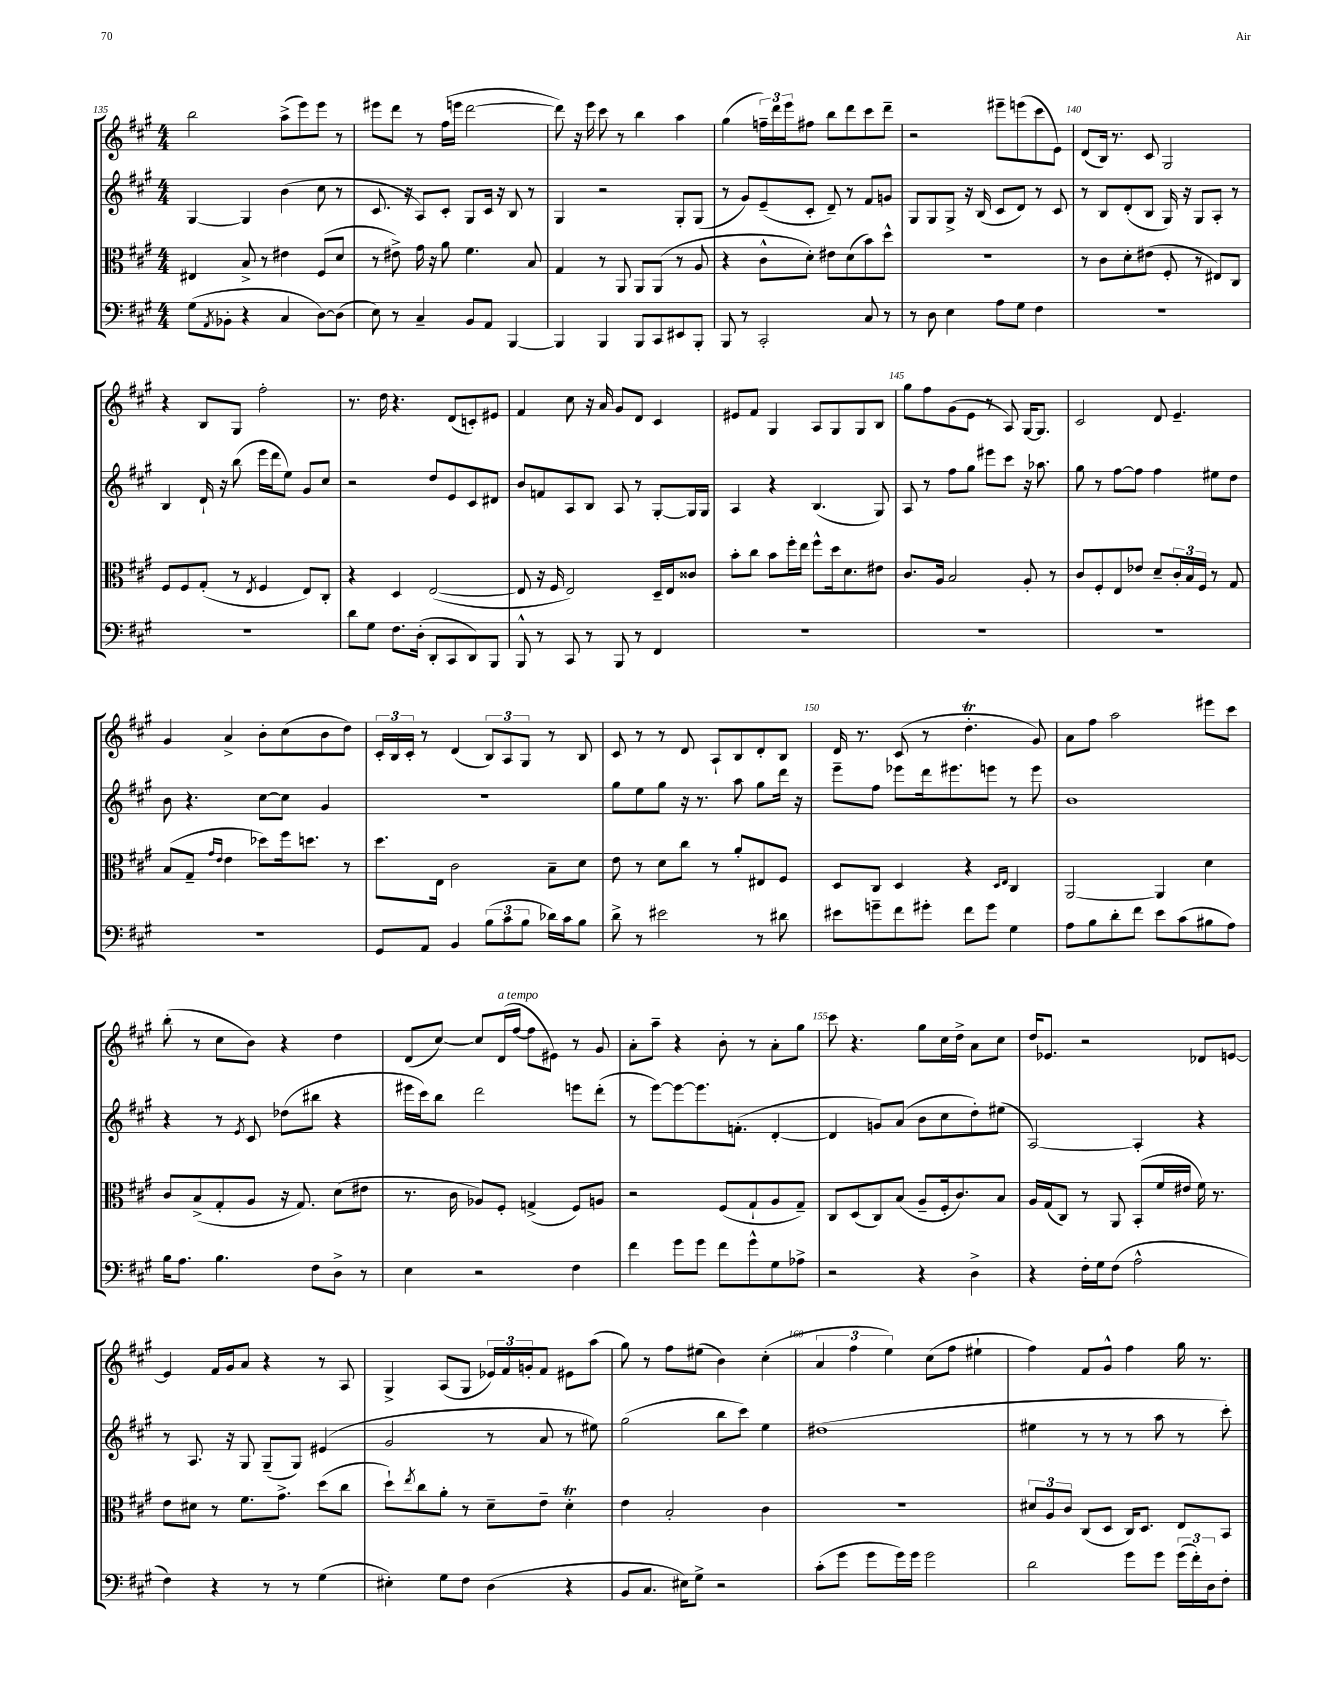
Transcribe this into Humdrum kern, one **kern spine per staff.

**kern	**kern	**kern	**kern
*part4	*part3	*part2	*part1
*staff4	*staff3	*staff2	*staff1
*clefF4	*clefC3	*clefG2	*clefG2
*k[f#c#g#]	*k[f#c#g#]	*k[f#c#g#]	*k[f#c#g#]
*M4/4	*M4/4	*M4/4	*M4/4
=135	=135	=135	=135
(8G#\L	4E#X/	[4G#/	2bb\
8qAA/	.	.	.
8BB-X'\J	.	.	.
4r	8B^/	4G#/]	.
.	8r	.	.
4C#/	4e#X\	(4b\	(8aa^\L
.	.	.	8eee\)
[8D\L)	(8F#/L	8cc#\	8eee\J
(8D\J]	8d/J	8r	8r
=136	=136	=136	=136
8E\)	8r	8.c#/	8eee#X\L
8r	8e#X^\)	.	8ddd\J
.	.	16r	.
4C#~/	16g#\	8A/L)	8r
.	16r	.	.
.	8a\	8c#'/J	(16ff#\LL
.	.	.	16eeen\JJ
8BB/L	4.f#\	8G#/L	[2ddd\
8AA/J	.	16c#/Jk	.
.	.	16r	.
[4BBB/	.	8B/	.
.	8B/	8r	.
=137	=137	=137	=137
4BBB/]	4G#/	4G#/	8ddd\])
.	.	.	16r
.	.	.	16eee\
4BBB/	8r	2r	8ccc#\
.	8AA/	.	8r
8BBB/L	8AA/L	.	4bb\
8CC#/	(8AA/J	.	.
8EE#X/	8r	8G#'/L	4aa\
8BBB'/J	8A/	(8G#/J	.
=138	=138	=138	=138
8BBB/	4r	8r	(4gg#\
8r	.	8g#/L)	.
2CC#'/	8c#^^\L	(8e~/	24ffn~\LL)
.	.	.	24ddd\
.	.	.	24eee\J
.	8d'\J)	8c#'/J	8ff#X\J
.	8e#X\L	8d~/)	8bb\L
.	(8d\	8r	8ddd\
8C#/	8b\)	8f#/L	8ccc#\
8r	8dd^^\J	8gn/J	8ddd~\J
=139	=139	=139	=139
8r	1r	8G#/L	2r
8D\	.	8G#/	.
4E\	.	8G#^/J	.
.	.	16r	.
.	.	(16B/	.
8A\L	.	8c#/L	8eee#X~\L
8G#\J	.	8d/J)	(8eeen\
4F#\	.	8r	8ccc#\
.	.	8c#/	8e\J)
=140	=140	=140	=140
1r	8r	8r	(8d/L
.	8c#\L	8B/L	16B/Jk)
.	.	.	8.r
.	8d'\	(8d'/	.
.	(8e#X\J	8B/J	8c#/
.	8F#'/	16G#/)	2G#/
.	.	16r	.
.	8r	8G#/L	.
.	8E#X/L)	8A'/J	.
.	8C#/J	8r	.
!!LO:LB:g=z
=141	=141	=141	=141
1r	8F#/L	4B/	4r
.	8F#/	.	.
.	(8G#'/J	16d`/	8B/L
.	.	16r	.
.	8r	(8bb\	8G#/J
.	8qE/	.	.
.	4F#/	16eee\LL	2ff#'\
.	.	16ddd\J	.
.	.	8ee\J)	.
.	8E/L)	8g#/L	.
.	8C#'/J	8cc#/J	.
=142	=142	=142	=142
8d\L	4r	2r	8.r
8G#\J	.	.	.
.	.	.	16dd\
8.F#\L	4D/	.	4.r
(16D'\Jk	.	.	.
8DD'/L	([2E/	8dd/L	.
8CC#/	.	8e/	(8d/L
8DD/)	.	8c#/	8cn'/)
8BBB/J	.	8d#X/J	8e#X/J
=143	=143	=143	=143
8BBB^^/	8E/]	8b/L	4f#/
8r	16r	8fn/	.
.	16F#/	.	.
8CC#/	2E/)	8A/	8cc#\
8r	.	8B/J	16r
.	.	.	16a/
8BBB/	.	8A/	8g#/L
8r	.	8r	8d/J
4FF#/	16D~/LL	[8G#'/L	4c#/
.	16E/J	.	.
.	8c##X/J	16G#/L]	.
.	.	16G#/JJ	.
=144	=144	=144	=144
1r	8b'\L	4A/	8e#X/L
.	8cc#\J	.	8f#/J
.	8b\L	4r	4G#/
.	16ff#'\L	.	.
.	16ee\JJ	.	.
.	8ff#^^\L	(4.B/	8A/L
.	16dd\k	.	8G#/
.	8.d\	.	.
.	.	.	8G#/
.	8e#X\J	8G#/)	8B/J
=145	=145	=145	=145
1r	8.c#/L	8A/	8gg#\L
.	.	8r	8ff#\
.	16A/Jk	.	.
.	2B/	8ff#\L	(8g#\
.	.	8gg#\J	8e\J
.	.	8eee#X\L	8r
.	.	8ccc#\J	8A/)
.	8A'/	16r	[16G#/KL
.	.	8.aa-X\	8.G#/J]
.	8r	.	.
=146	=146	=146	=146
1r	8c#/L	8gg#\	2c#/
.	8F#'/	8r	.
.	8E/	[8ff#\L	.
.	8e-X/J	8ff#\J]	.
.	8d~/L	4ff#\	8d/
.	24c#'/L	.	4.e~/
.	24B/	.	.
.	24F#/JJ	.	.
.	8r	8ee#X\L	.
.	8G#/	8dd\J	.
!!LO:LB:g=z
=147	=147	=147	=147
1r	(8B/L	8b\	4g#/
.	8G#~/J	4.r	.
.	16qqg#/LL	.	.
.	16qqe/JJ	.	.
.	4e\	.	4a^/
.	8dd-X\L)	[8cc#\L	8b'\L
.	16ff#\k	8cc#\J]	(8cc#\
.	8.ddn\J	.	.
.	.	4g#/	8b\
.	8r	.	8dd\J)
=148	=148	=148	=148
8GG#/L	8.dd\L	1r	24c#'/LL
.	.	.	24B/
.	.	.	24c#'/JJ
8AA/J	.	.	8r
.	16E\Jk	.	.
4BB/	2c#\	.	(4d/
(12B\L	.	.	12B/L)
12c#\	.	.	12A/
12B\J	.	.	12G#/J
16d-X\LL)	8B~\L	.	8r
16c#\J	.	.	.
8B\J	8d\J	.	8B/
=149	=149	=149	=149
8d^\	8e\	8gg#\L	8c#/
8r	8r	8ee\	8r
2e#X\	8d\L	8gg#\J	8r
.	8cc#\J	16r	8d/
.	.	8.r	.
.	8r	.	8A`/L
.	8a'/L	8aa\	8B/
8r	8E#X/	8gg#\L	8d'/
8d#X\	8F#/J	16ddd\Jk	8B/J
.	.	16r	.
=150	=150	=150	=150
8e#X\L	8D/L	8eee~\L	16d/
.	.	.	8.r
8gn~\	8C#/J	8ff#\J	.
8f#\	4D/	8eee-X\L	(8c#/
8g#X'\J	.	16ddd\k	8r
.	.	8.eee#X\	.
8f#\L	4r	.	4.ddT'\
8g#\J	.	8eeen\J	.
.	16qqD/LL	.	.
.	16qqE/JJ	.	.
4G#\	4C#/	8r	.
.	.	8eee\	8g#/)
=151	=151	=151	=151
8A\L	[2AA/	1b	8a\L
8B\	.	.	8ff#\J
8d'\	.	.	2aa\
8f#\J	.	.	.
8e\L	4AA/]	.	.
(8c#\	.	.	.
8B#X\	4d\	.	8eee#X\L
8A\J)	.	.	8ccc#\J
!!LO:LB:g=z
=152	=152	=152	=152
16B\KL	8c#/L	4r	(8bb'\
8.A\J	.	.	.
.	(8B^/	.	8r
4.B\	8G#'/	8r	8cc#\L
.	.	8qe/	.
.	8A/J	8c#/	8b\J)
.	16r	(8dd-X\L	4r
.	8.G#/)	.	.
8F#\L	.	8bb#X\J	.
8D^\J	(8d\L	4r	4dd\
8r	8e#X\J	.	.
=153	=153	=153	=153
4E\	8.r	16eee#X\LL	(8d/L
.	.	16ccc#\J)	.
.	.	8bb\J	[8cc#/J)
.	16c#\	.	.
2r	8A-X/L)	2ddd\	8cc#/L]
!	!	!	!LO:TX:a:i:t=a tempo
.	8F#'/J	.	(16d/L
.	.	.	[16ff#/JJ
.	(4Gn^/	.	8ff#\L]
.	.	.	8e#X\J)
4F#\	8F#/L)	8eeen\L	8r
.	8An/J	(8ddd'\J	8g#/
=154	=154	=154	=154
4f#\	2r	8r	8a'\L
.	.	[8eee\L)	8aa~\J
8g#\L	.	8eee\_	4r
8g#\J	.	8.eee\]	.
8f#\L	(8F#/L	.	8b'\
.	.	(8.fn'\J	.
8g#^^\	8G#`/	.	8r
8G#\	8A/	[4d'/	8a'\L
8A-X^\J	8G#~/J)	.	8gg#\J
=155	=155	=155	=155
2r	8C#/L	4d/]	8ccc#\
.	(8D/	.	4.r
.	8C#/)	8gn/L)	.
.	(8B/J	(8a/J	.
4r	8A~/L	8b\L	8gg#\L
.	16F#'/k	8cc#\	16cc#\L
.	8.c#/)	.	16dd^\JJ
4D^\	.	8dd'\)	8a\L
.	8B/J	(8ee#X\J	8cc#\J
=156	=156	=156	=156
4r	16A/LL	[2A/)	16dd/KL
.	(16G#/J	.	8.e-X/J
.	8C#/J)	.	.
16F#'\LL	8r	.	2r
16G#\J	.	.	.
(8F#\J	8AA/	.	.
2A^^\	(8BB'/L	4A'/]	.
.	16f#/L	.	.
.	16e#X/JJ	.	.
.	16f#\)	4r	8d-X/L
.	8.r	.	.
.	.	.	[8en/J
!!LO:LB:g=z
=157	=157	=157	=157
4F#\)	8e\L	8r	4e/]
.	8d#X\J	8.A/	.
4r	8r	.	16f#/LL
.	.	16r	16g#/J
.	8.f#\L	8G#/	8a/J
8r	.	(8G#~/L	4r
.	8.g#^\J	.	.
8r	.	8G#/J)	.
(4G#\	(8dd\L	(4e#X/	8r
.	8cc#\J	.	8A/
=158	=158	=158	=158
4E#X'\)	8dd`\L)	2g#/	4G#^/
.	8qee/	.	.
.	8cc#\	.	.
8G#\L	8a'\J	.	(8A/L
8F#\J	8r	.	8G#/J
(4D\	8d~\L	8r	24e-X/LL)
.	.	.	24f#/
.	.	.	24gn'/J
.	8e~\J	8a/	8f#/J
4r	4dT'\	8r	8e#X\L
.	.	8ee#X\)	(8aa\J
=159	=159	=159	=159
8BB/L	4e\	(2gg#\	8gg#\)
8.C#/J	.	.	8r
.	2B'/	.	8ff#\L
16E#X\KL)	.	.	.
8G#^\J	.	.	(8ee#X\J
2r	.	8bb\L	4b\)
.	.	8ccc#\J)	.
.	4c#\	4ee\	(4cc#'\
=160	=160	=160	=160
(8c#'\L	1r	(1dd#X	6a/
8g#\J	.	.	.
.	.	.	6ff#\
8g#\L	.	.	.
.	.	.	6ee\)
16g#\L)	.	.	.
16g#\JJ	.	.	.
2g#\	.	.	(8cc#\L
.	.	.	8ff#\J
.	.	.	4ee#X`\
=161	=161	=161	=161
2d\	12d#X/L	4ee#X\	4ff#\)
.	12A/	.	.
.	12c#/J	.	.
.	(8C#/L	8r	8f#/L
.	8D/J	8r	8g#^^/J
8g#\L	16C#/KL)	8r	4ff#\
.	8.D/J	.	.
8g#\J	.	8aa\	.
(24g#\LL	8E/L	8r	16gg#\
24f#'\)	.	.	.
.	.	.	8.r
24D\J	.	.	.
8F#'\J	8BB/J	8ccc#'\)	.
==	==	==	==
*-	*-	*-	*-
